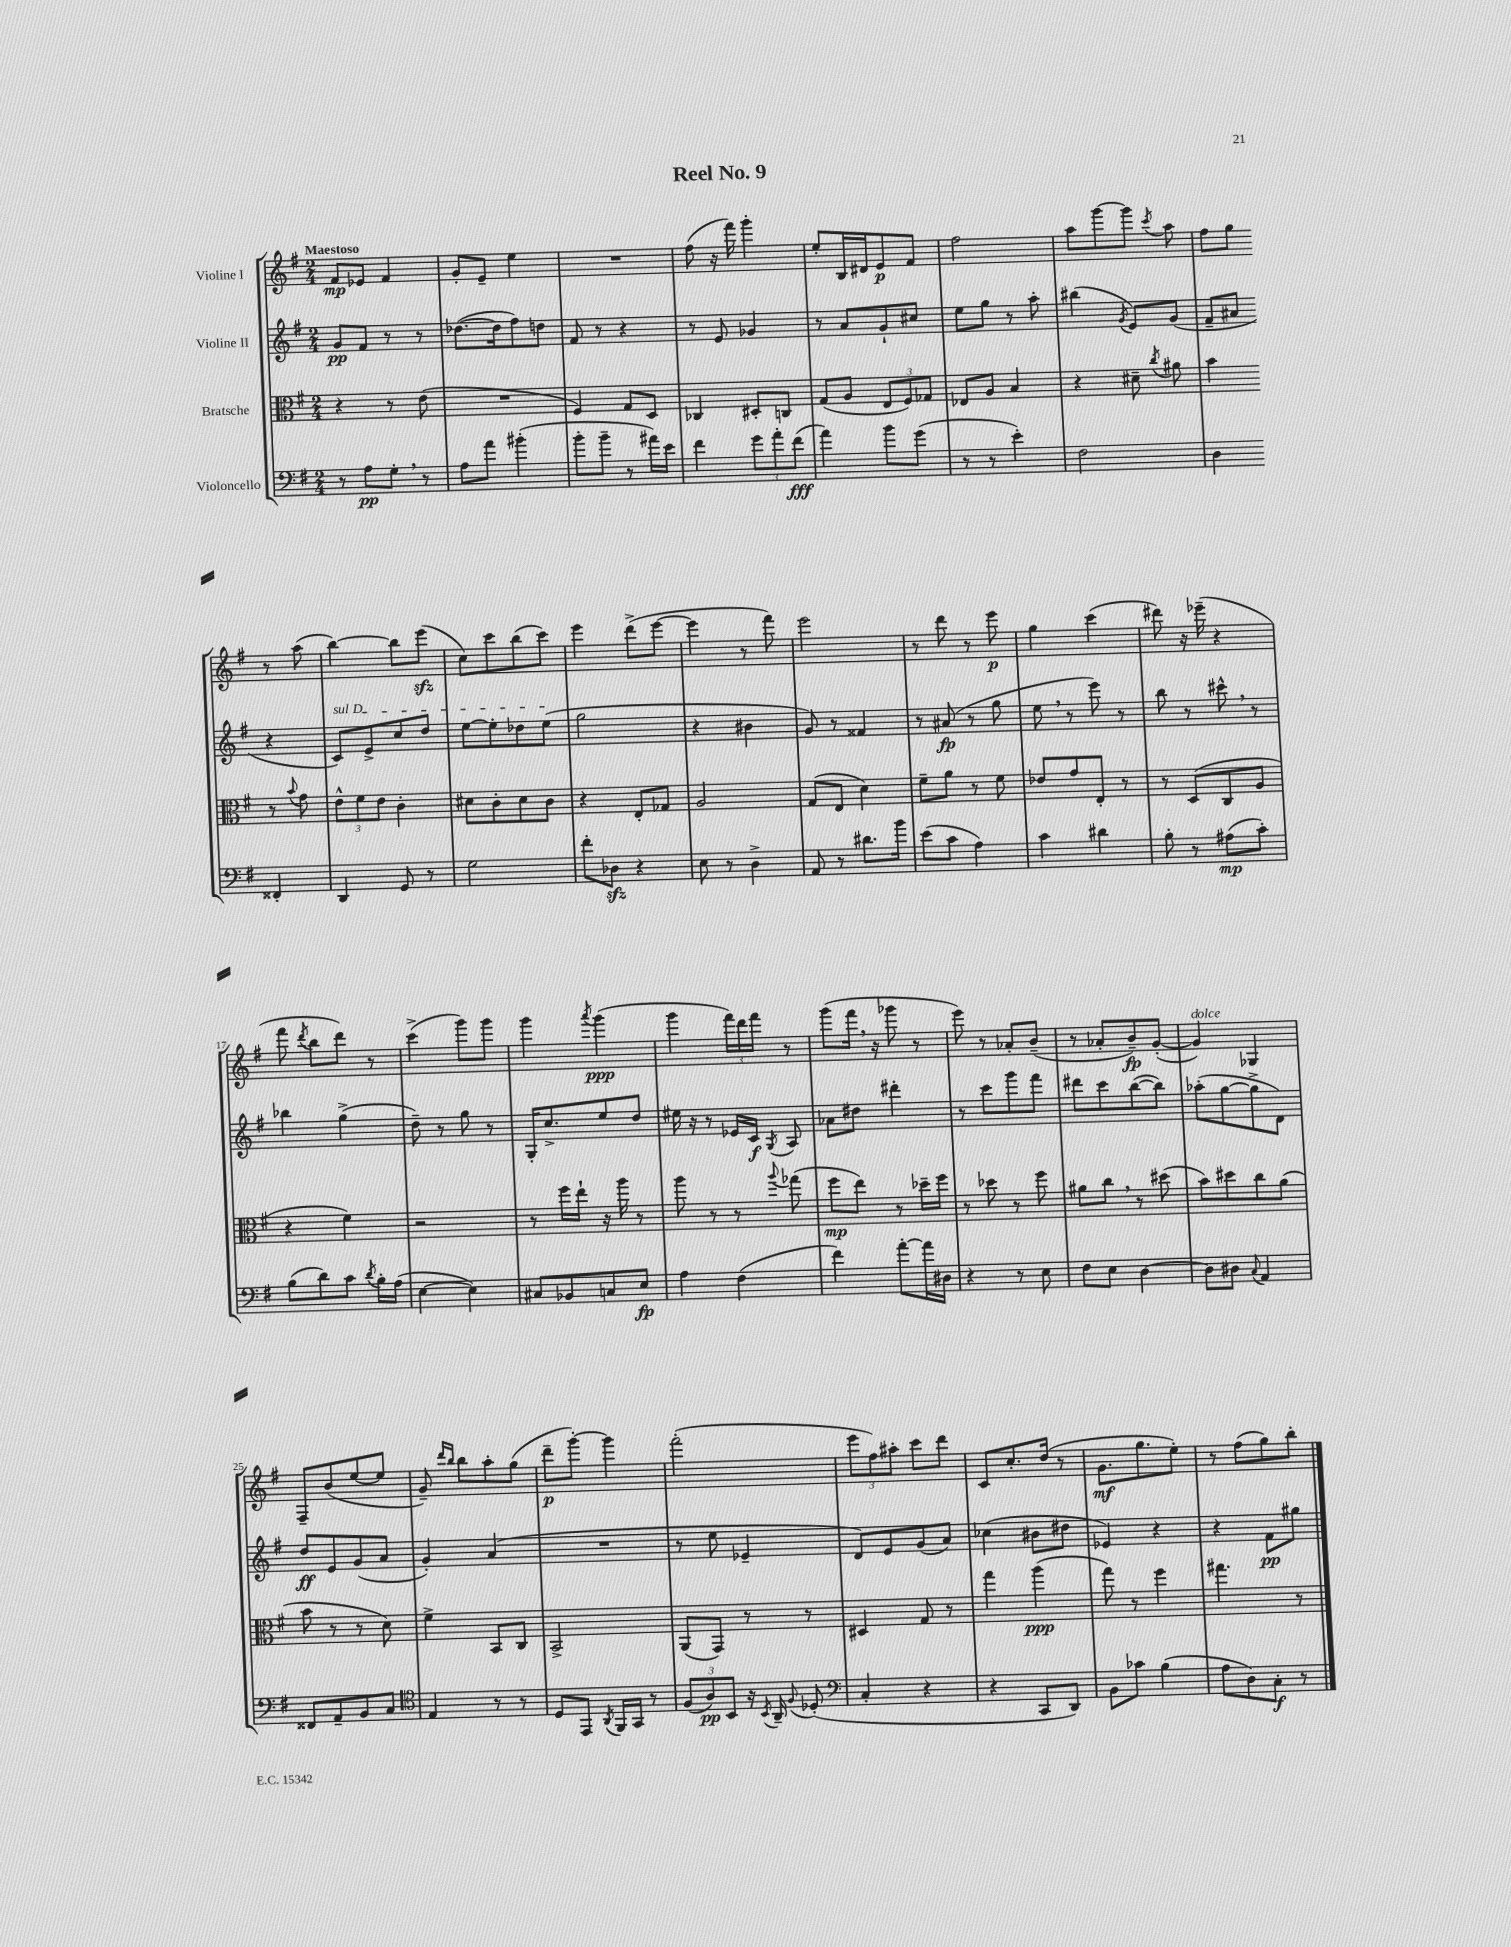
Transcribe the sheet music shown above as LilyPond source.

\header { title = "Reel No. 9" }
<<
\new StaffGroup <<
\new Staff = "s0" \with { instrumentName = "Violine I" } {
    \clef treble \key g \major \numericTimeSignature \time 2/4 \tempo "Maestoso"
    \autoBeamOff fis'8[\mp ees'8] fis'4 |
    g'8[-. e'8]-- e''4 |
    R2 |
    fis''8( r16 fis'''16) g'''4-. |
    e''8[-. b16 dis'16 e'8\p fis'8] |
    fis''2 |
    a''8[ g'''8~ g'''8] \acciaccatura { c'''8 } a''8 |
    fis''8[ g''8] r8 a''8( |
    b''4~) b''8[ e'''8]\sfz( |
    c''8[) c'''8 b''8( c'''8]) |
    e'''4 d'''8[->( e'''8]~ |
    e'''4 r8 fis'''8) |
    e'''2 |
    r8 d'''8 r8 e'''8\p |
    g''4 c'''4( |
    dis'''8) r16 ees'''16--( r4 |
    fis'''8 \acciaccatura { d'''8 } b''8[ d'''8]) r8 |
    c'''4->( g'''8[) g'''8] |
    g'''4 \acciaccatura { a'''8 } g'''4\ppp( |
    g'''4 \tuplet 3/2 { fis'''16[) d'''16 fis'''16] } r8 |
    g'''8[( fis'''16] \breathe r16 ges'''8 r8 |
    e'''8) r8 aes'8[-. b'8]--( |
    r8 aes'8[-. b'8--\fp) g'8]~-.( |
    g'4^\markup { \italic "dolce" }) ges4 |
    fis8[-- b'8( e''8~ e''8] |
    g'8--) \grace { d'''16[ b''16] } b''8[ a''8-. g''8]( |
    d'''8[--\p g'''8]~-.) g'''4 |
    fis'''2-.( |
    \tuplet 3/2 { e'''8[ fis''8) ais''8]-. } c'''8[ d'''8] |
    c'8[ c''8.-. d''16]( r8 |
    g'8.[\mf g''8. e''8]-.) |
    r8 fis''8[( g''8) b''8]-. \bar "|." |
}
\new Staff = "s1" \with { instrumentName = "Violine II" } {
    \clef treble \key g \major \numericTimeSignature \time 2/4
    \autoBeamOff g'8[\pp fis'8] r8 r8 |
    des''8.[~( des''16 fis''8) d''8] |
    fis'8 r8 r4 |
    r8 e'8 ges'4 |
    r8 a'8[ g'8-! cis''8] |
    e''8[ g''8] r8 a''8-. |
    bis''4( \acciaccatura { g'8 } e'8[) g'8]( |
    fis'8[-- ais'8] r4 |
    \once \override TextSpanner.bound-details.left.text = \markup { \italic "sul D" } c'8[\startTextSpan) e'8-> c''8 d''8] |
    e''8[~ e''8-. des''8 e''8]\stopTextSpan( |
    g''2 |
    r4 bis'4 |
    g'8) r8 fisis'4 |
    r8 ais'8\fp( r8 g''8 |
    e''8 \breathe r8 e'''8) r8 |
    b''8 r8 cis'''8-^ \breathe r8 |
    bes''4 g''4->( |
    d''8--) r8 g''8 r8 |
    g16[-. c''8.-> e''8 d''8] |
    eis''16 r16 r8 ees'16[ c'16]\f \acciaccatura { g8 } a8 |
    aes'8[ dis''8] dis'''4-. |
    r8 c'''8[ g'''8 fis'''8] |
    dis'''8[ c'''8 b''8~( b''8]) |
    aes''8[-.( g''8~ g''8-> d'8]) |
    d''8[\ff e'8 g'8( a'8] |
    g'4-.) a'4( |
    R2 |
    r8 e''8 ees'4-- |
    d'8[) e'8 g'8( a'8]) |
    ces''4( bis'8[ dis''8] |
    ees'4) r4 |
    r4 fis'8[\pp gis''8] \bar "|." |
}
\new Staff = "s2" \with { instrumentName = "Bratsche" } {
    \clef alto \key g \major \numericTimeSignature \time 2/4
    \autoBeamOff r4 r8 e'8( |
    R2 |
    fis4) g8[ d8] |
    ces4 dis8[-. c8] |
    g8[( a8] \tuplet 3/2 { e8[ fis8) ges8] } |
    ees8[ a8] b4 |
    r4 dis'8-- \acciaccatura { c''8 } ais'8 |
    b'4 r8 \appoggiatura { b'8 } g'8 |
    \tuplet 3/2 { e'8[-^ fis'8 e'8] } c'4-. |
    dis'8[ c'8-. dis'8 c'8] |
    r4 e8[-. ges8] |
    a2 |
    g8[( e8] d'4) |
    fis'8[-- a'8] r8 fis'8 |
    ees'8[ g'8 e8]-. r8 |
    r8 d8[( c8 a8] |
    r4 fis'4) |
    r2 |
    r8 fis''16[ e''16]-! r16 a''16 r8 |
    a''8 r8 r8 \appoggiatura { a''8 } ges''8( |
    fis''8[\mp e''8]) r8 des''16[-- fis''16] |
    r8 des''8 r8 fis''8 |
    ais'8[ c''8] \breathe r8 dis''8( |
    b'8[) dis''8 c''8 a'8]( |
    b'8 r8 r8 d'8) |
    fis'4-> b,8[ c8] |
    b,2-> |
    a,8[( g,8]) r8 r8 |
    dis4 g8 r8 |
    g''4 a''4\ppp( |
    g''8) r8 fis''4 |
    gis''4. r8 \bar "|." |
}
\new Staff = "s3" \with { instrumentName = "Violoncello" } {
    \clef bass \key g \major \numericTimeSignature \time 2/4
    \autoBeamOff r8 a8[\pp g8]-. \breathe r8 |
    a8[ a'8] bis'4-.( |
    b'8[-. b'8]-- r8 ais'16[) e'16] |
    fis'4 \tuplet 3/2 { g'8[ a'8-. fis'8]\fff( } |
    a'4) b'8[ g'8]( |
    r8 r8 e'4-.) |
    fis2 |
    d4 fisis,4-. |
    d,4 g,8 r8 |
    g2 |
    fis'8[-. des8]\sfz r4 |
    e8 r8 d4-> |
    a,8 r8 dis'8.[ b'16] |
    e'8[( c'8] a4) |
    c'4 dis'4 |
    b8-. r8 ais8[\mp( c'8]-.) |
    b8[( d'8) c'8] \acciaccatura { d'8 } b16[-. a16]( |
    e4~ e4) |
    cis8[ bes,8 c8 e8]\fp |
    a4 fis4( |
    fis'4) a'8[~-. a'16 dis16] |
    r4 r8 e8 |
    fis8[ e8] d4~ |
    d8[ dis8] \appoggiatura { c8 } a,4 |
    fisis,8[ a,8-- b,8 c8] |
    \clef tenor e4 r8 r8 |
    d8[ e,8] \acciaccatura { a,8 } fis,16[ g,16] r8 |
    \tuplet 3/2 { fis8[( a8\pp) b,8] } r16 \acciaccatura { b,8 } a,16-- \appoggiatura { fis8 } des8-.( |
    \clef bass c4-. r4 |
    r4 c,8[ d,8]) |
    b,8[ ces'8] b4( |
    a8[ d8) c8]-.\f r8 \bar "|." |
}
>>
>>
